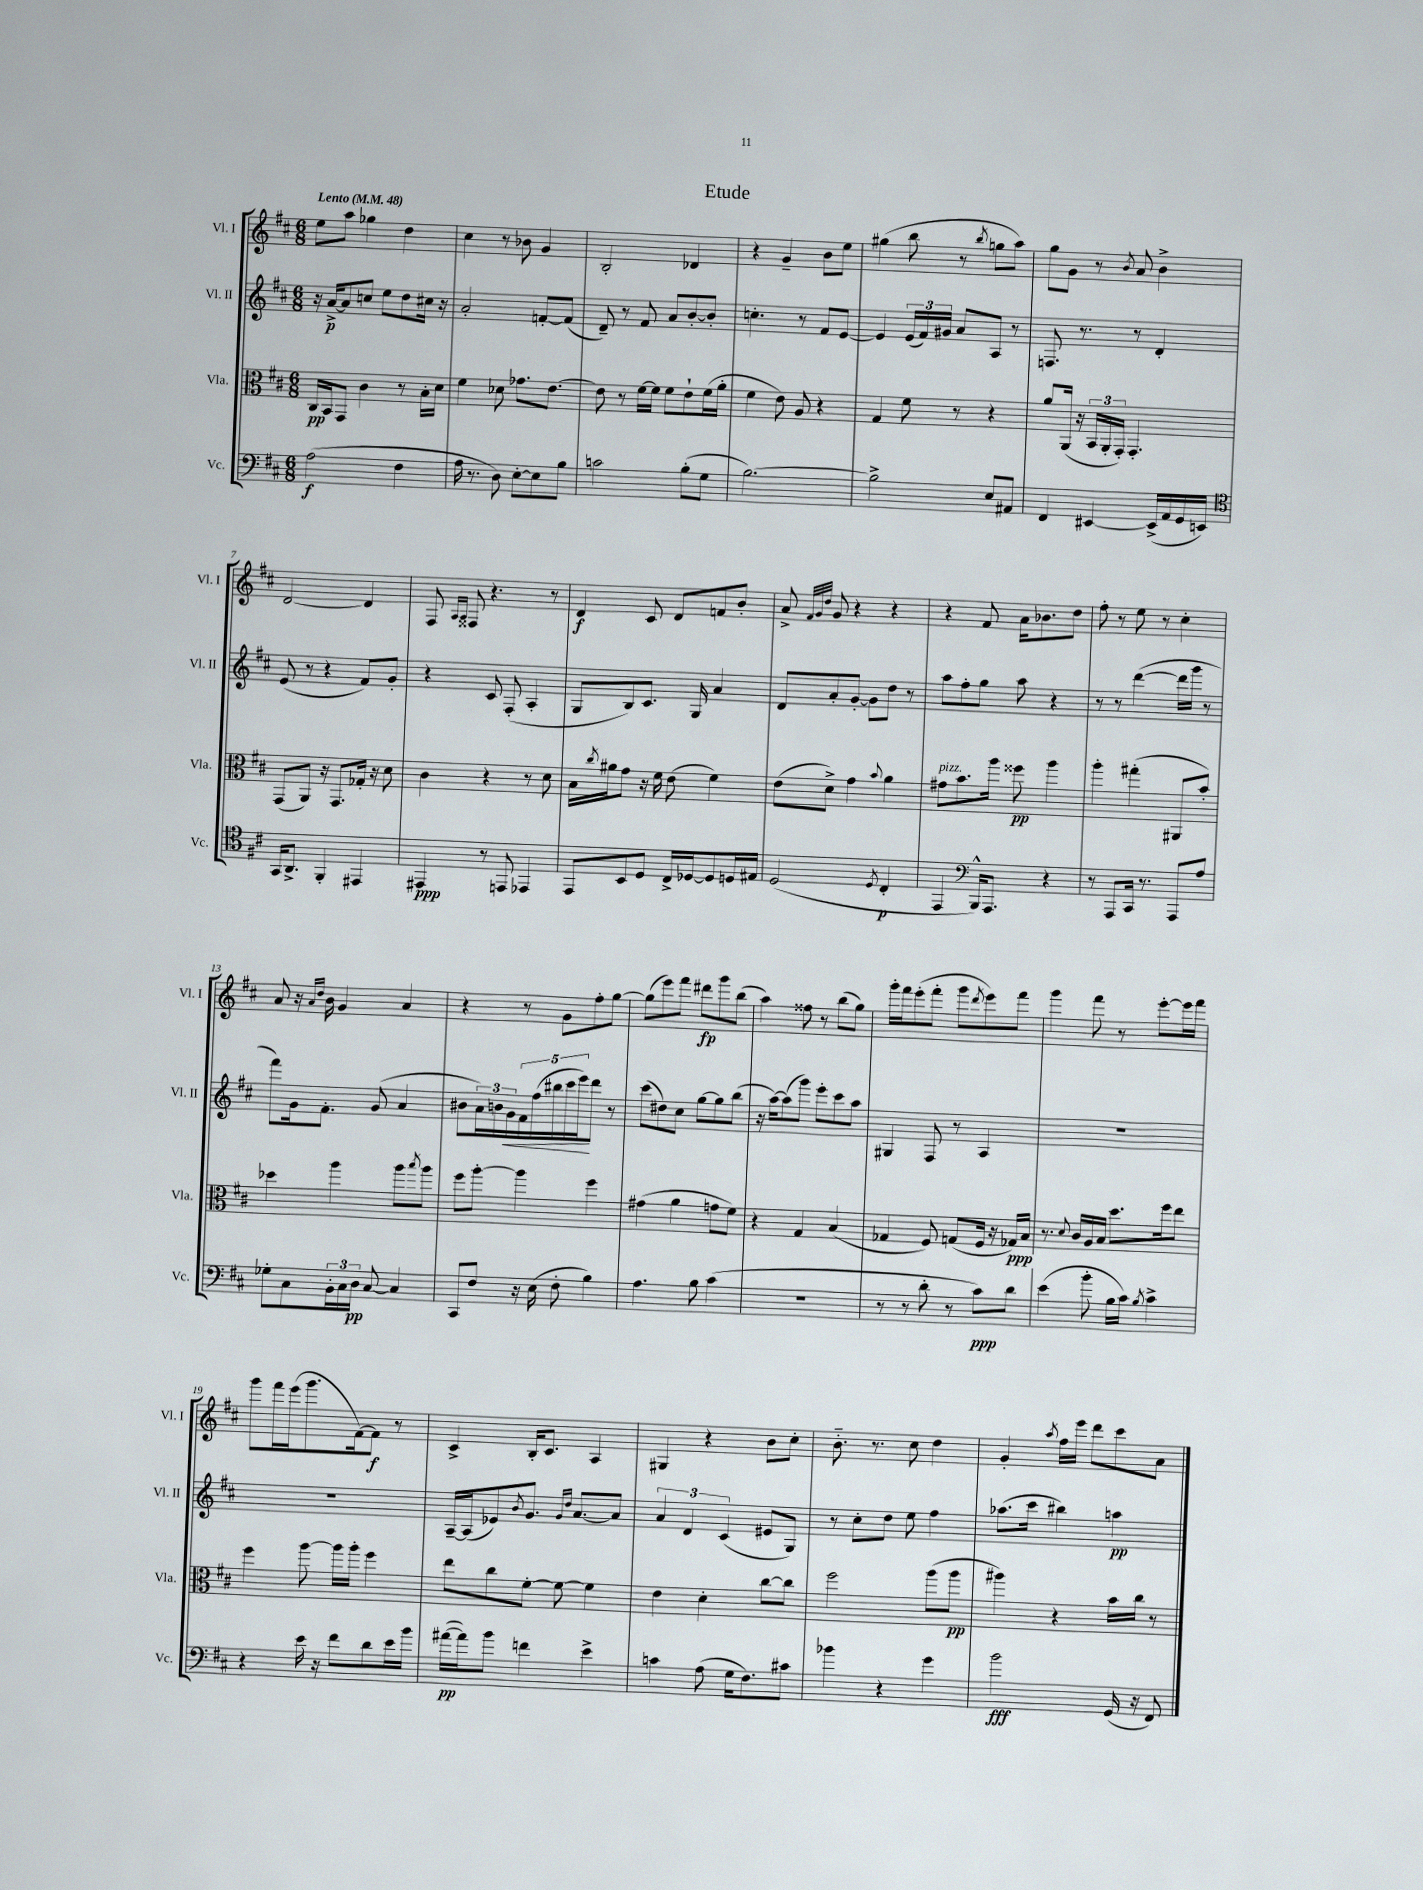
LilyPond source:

\header { title = "Etude" }
<<
\new StaffGroup <<
\new Staff = "s0" \with { instrumentName = "Vl. I" shortInstrumentName = "Vl. I" } {
    \clef treble \key d \major \numericTimeSignature \time 6/8 \tempo "Lento" 4 = 48
    e''8 a''8 ges''4 d''4 |
    cis''4 r8 bes'8 g'4 |
    b2-. des'4 |
    r4 g'4-- b'8 e''8 |
    gis''4( b''8 r8 \acciaccatura { b''8 } g''8 a''8) |
    g''8 g'8 r8 \acciaccatura { b'8 } a'8 b'4-> |
    d'2~ d'4 |
    fis8 \grace { a16 a16 } fisis8 r4. r8 |
    d'4\f cis'8 d'8 f'8 b'8-. |
    a'8-> \grace { fis'32 g'32 d''32 } g'8 r4 r4 |
    r4 fis'8 a'16 bes'8. d''8 |
    fis''8-. r8 e''8 r8 cis''4-. |
    a'8 r16 \grace { a'16 d''16 } b'16 g'4 a'4 |
    r4 r8 g'8 fis''8-. g''8~ |
    g''8( e'''8) fis'''8 dis'''8\fp g'''8 b''8( |
    a''4) fisis''8 r8 b''8( g''8) |
    g'''16-. fis'''16 e'''8-.( fis'''8-. g'''8 \acciaccatura { d'''8 } e'''8) fis'''8 |
    g'''4 fis'''8 r8 e'''8~-. e'''16 fis'''16 |
    g'''8 fis'''16 e'''16( g'''8. fis'16~) fis'8\f r8 |
    cis'4-> b16-. cis'8. a4 |
    gis4 r4 b'8 cis''8-. |
    b'8.-_ r8. cis''8 d''4 |
    g'4-. \acciaccatura { a''8 } fis''16 e'''16 d'''8 cis'''8 a'8 \bar "|." |
}
\new Staff = "s1" \with { instrumentName = "Vl. II" shortInstrumentName = "Vl. II" } {
    \clef treble \key d \major \numericTimeSignature \time 6/8
    r16 a'16~->\p a'8 c''8 e''8 d''8 cis''16 r16 |
    a'2-. f'8~-. f'8( |
    d'8--) r8 fis'8 a'8 b'8~-. b'8-. |
    c''4.-. r8 fis'8 e'8~ |
    e'4 \tuplet 3/2 { e'16( fis'16) gis'16 } a'8 a8 r8 |
    f8. r8. r8 d'4-. |
    e'8( r8 r4 fis'8) g'8-. |
    r4 cis'8 fis8-.( a4-. |
    g8 b8) cis'8. g16 a'4 |
    d'8 a'8-. g'8~-. g'8 d''8 r8 |
    a''8 fis''8-. g''8 a''8 r4 |
    r8 r8 d'''4~( d'''16 g'''16 r8 |
    fis'''8) g'16 fis'8.-. g'8( a'4 |
    bis'8 \tuplet 3/2 { a'16) b'16 g'16\< } \tuplet 5/4 { fis'16 fis''16( bis''16 cis'''16 e'''16\!) } d'''8 r8 |
    cis'''8( dis''8) cis''8 g''8~ g''8 b''8( |
    r16 a''16~) a''8( g'''8) e'''8-. cis'''8 a''8 |
    gis4 fis8 r8 a4 |
    R2. |
    R2. |
    a16~-- a16( ees'8) \acciaccatura { b'8 } g'8. \grace { g'16 d''16 } a'8.~ a'8 |
    \tuplet 3/2 { a'4 d'4 cis'4( } eis'8 g8) |
    r8 cis''8-. d''8 e''8 fis''4 |
    aes''8.( cis'''16 bis''4) a''4\pp \bar "|." |
}
\new Staff = "s2" \with { instrumentName = "Vla." shortInstrumentName = "Vla." } {
    \clef alto \key d \major \numericTimeSignature \time 6/8
    cis16\pp b,16 g,8 cis'4 r8 b16-. d'16 |
    fis'4 des'8 ges'8. e'8.~ |
    e'8 r8 fis'16~ fis'16 fis'8 e'8-! fis'16( a'16-. |
    fis'4 e'8) a8 r4 |
    g4 fis'8 r8 r4 |
    a'8 a,16( r16 \tuplet 3/2 { b,16 a,16-. g,16-.) } g,4.-. |
    g,8( a,8) r16 g,8. ges16-. r16 d'8 |
    cis'4 r4 r8 d'8 |
    b16 \acciaccatura { cis''8 } ais'16 g'8 r16 fis'16 e'8( fis'4) |
    e'8( d'8->) g'4 \appoggiatura { b'8 } a'4 |
    gis'8^\markup { \italic "pizz." } b'8. a''16 fisis''8\pp a''4 |
    a''4-. gis''4-.( ais,8 b'8-.) |
    des''4 a''4 a''8 \acciaccatura { b''8 } a''8 |
    fis''8 a''8~-. a''4 fis''4 |
    gis'4( a'4 g'8 fis'8) |
    r4 g4 b4( |
    ges4 fis8) g8( fis16 r16 ges16\ppp) b16 |
    r8. \appoggiatura { d'8 } cis'16 a16 b16 d''8. fis''16 e''8 |
    fis''4 a''8~ a''16 a''16-. fis''4 |
    e''8 cis''8 fis'8~-. fis'8~ fis'4 |
    e'4 d'4-. cis''8~ cis''8 |
    fis''2 a''8( a''8\pp |
    ais''4) r4 b'16 cis''16 r8 \bar "|." |
}
\new Staff = "s3" \with { instrumentName = "Vc." shortInstrumentName = "Vc." } {
    \clef bass \key d \major \numericTimeSignature \time 6/8
    a2\f( fis4 |
    a16 r8. d8) e8~-. e8 b8 |
    c'2 b8-.( g8 |
    b2.~) |
    b2-> e8 ais,8 |
    fis,4 eis,4~ eis,16->( a,16 g,16 e,16) |
    \clef tenor g,16 a,8.-> fis,4-. eis,4 |
    eis,4\ppp r8 e,8 ees,4 |
    e,8 b,8 d8 cis16-> des16~ des8 d16 eis16 |
    d2( \acciaccatura { d8 } cis4-.\p |
    e,4 \clef bass b,,16-^) a,,8. r4 |
    r8 a,,8 cis,16 r8. a,,8 a8 |
    ges8-. cis8 \tuplet 3/2 { b,16-. cis16 d16\pp } cis8~ cis4 |
    cis,8 fis8 r16 e16( fis8-. b4) |
    a4. b8 cis'4( |
    R2. |
    r8 r8 d'8-. r8 cis'8\ppp) d'8 |
    e'4( b'8-. b16 cis'16) \acciaccatura { b8 } cis'4-> |
    r4 e'16 r16 fis'8 d'8 e'16 b'16 |
    ais'16~\pp( ais'16) b'8 f'4 e'4-> |
    c'4 a8( g16 fis8.) cis'8 |
    bes'4 r4 g'4 |
    b'2\fff g,16( r16 fis,8) \bar "|." |
}
>>
>>
